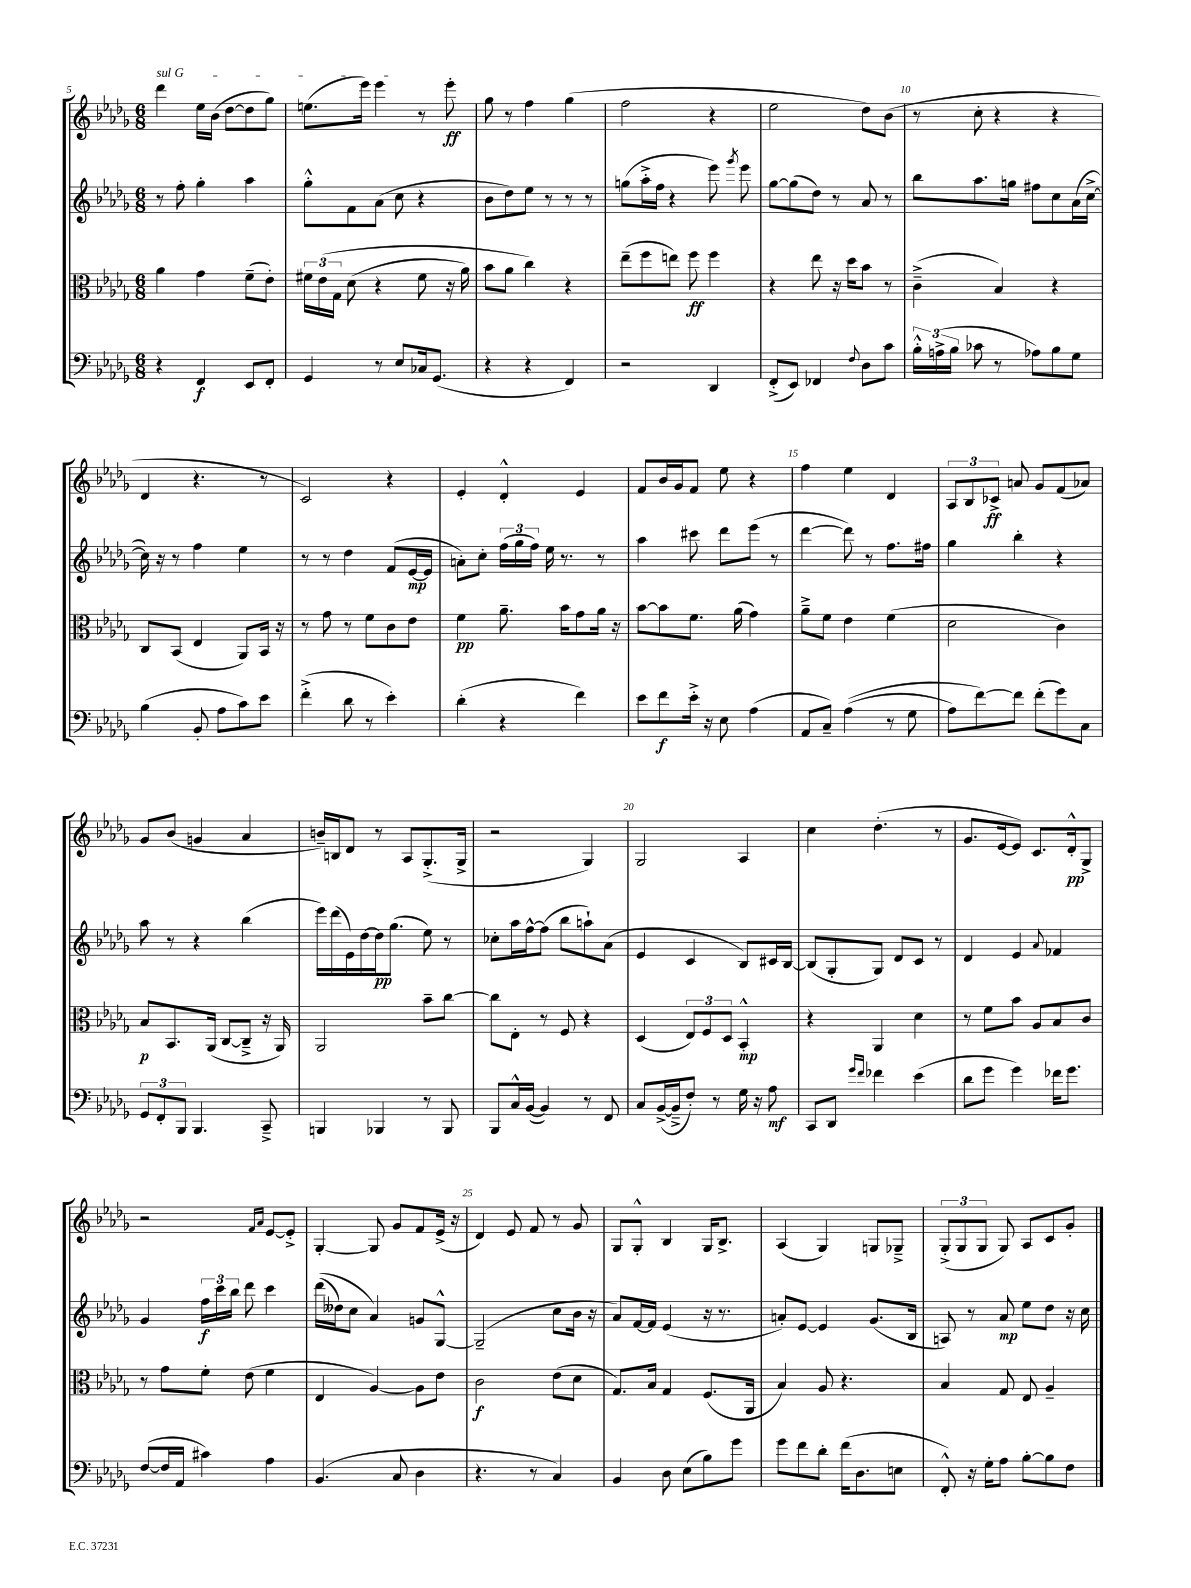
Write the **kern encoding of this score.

**kern	**dynam	**kern	**dynam	**kern	**dynam	**kern	**dynam
*part4	*part4	*part3	*part3	*part2	*part2	*part1	*part1
*staff4	*staff4	*staff3	*staff3	*staff2	*staff2	*staff1	*staff1
*clefF4	*	*clefC3	*	*clefG2	*	*clefG2	*
*k[b-e-a-d-g-]	*	*k[b-e-a-d-g-]	*	*k[b-e-a-d-g-]	*	*k[b-e-a-d-g-]	*
*M6/8	*	*M6/8	*	*M6/8	*	*M6/8	*
=5	=5	=5	=5	=5	=5	=5	=5
!	!	!	!	!	!	!LO:TX:a:i:t=sul G	!
4r	.	4a-\	.	8r	.	4ddd-\	.
.	.	.	.	8ff'\	.	.	.
4FF/	f	4g-\	.	4gg-'\	.	16ee-\LL	.
.	.	.	.	.	.	(16b-\JJ	.
.	.	.	.	.	.	[8dd-\L	.
8EE-/L	.	(8f~\L	.	4aa-\	.	8dd-\]	.
8FF'/J	.	8e-'\J)	.	.	.	8gg-\J)	.
=6	=6	=6	=6	=6	=6	=6	=6
4GG-/	.	24f#X\LL	.	8gg-'^^\L	.	(8.een\L	.
.	.	(24e-\	.	.	.	.	.
.	.	24G-\JJ	.	.	.	.	.
.	.	(8d-\	.	8f\	.	.	.
.	.	.	.	.	.	16eee-\Jk)	.
8r	.	4r	.	(8a-\J	.	4eee-\	.
8E-/L	.	.	.	8cc\	.	.	.
16C-X/k	.	8f#\	.	4r	.	8r	.
(8.GG-/J	.	.	.	.	.	.	.
.	.	16r	.	.	.	8eee-'\	ff
.	.	16a-\)	.	.	.	.	.
=7	=7	=7	=7	=7	=7	=7	=7
4r	.	8b-\L	.	8b-\L	.	8gg-\	.
.	.	8a-\J	.	8dd-\)	.	8r	.
4r	.	4cc\)	.	8ee-\J	.	4ff\	.
.	.	.	.	8r	.	.	.
4FF/)	.	4r	.	8r	.	(4gg-\	.
.	.	.	.	8r	.	.	.
=8	=8	=8	=8	=8	=8	=8	=8
2r	.	(8ee-~\L	.	(8ggn\L	.	2ff\	.
.	.	8ff\	.	16aa-'^\L	.	.	.
.	.	.	.	16ff\JJ	.	.	.
.	.	8een\J)	.	4r	.	.	.
.	.	8ff\	ff	.	.	.	.
4DD-/	.	4ff\	.	8eee-\)	.	4r	.
.	.	.	.	8qggg-/	.	.	.
.	.	.	.	8eee-\	.	.	.
=9	=9	=9	=9	=9	=9	=9	=9
(8FF'^/L	.	4r	.	[8gg-\L	.	2ee-\	.
8EE-/J)	.	.	.	(8gg-\]	.	.	.
4FF-X/	.	8ee-\	.	8dd-\J)	.	.	.
.	.	16r	.	8r	.	.	.
.	.	16dd-\KL	.	.	.	.	.
8qqF/	.	.	.	.	.	.	.
8D-\L	.	8b-\J	.	8a-/	.	8dd-\L)	.
8c\J	.	8r	.	8r	.	(8b-\J	.
=10	=10	=10	=10	=10	=10	=10	=10
24B-'^^\LL	.	(4c~^\	.	8bb-\L	.	8r	.
(24An^\	.	.	.	.	.	.	.
24B-\JJ	.	.	.	.	.	.	.
8c-X\	.	.	.	8.aa-\	.	8cc'\	.
8r	.	4B-/)	.	.	.	4r	.
.	.	.	.	16ggn\Jk	.	.	.
8A-X\L)	.	.	.	8ff#X\L	.	.	.
8B-\	.	4r	.	8cc\	.	4r	.
8G-\J	.	.	.	(16a-\L	.	.	.
.	.	.	.	[16cc^\JJ	.	.	.
!!LO:LB:g=z
=11	=11	=11	=11	=11	=11	=11	=11
(4B-\	.	8C/L	.	16cc\])	.	4d-/	.
.	.	.	.	16r	.	.	.
.	.	(8BB-/J	.	8r	.	.	.
8BB-'/	.	4E-/	.	4ff\	.	4.r	.
8A-\L	.	.	.	.	.	.	.
8c\)	.	8AA-/L)	.	4ee-\	.	.	.
8e-\J	.	16BB-/Jk	.	.	.	8r	.
.	.	16r	.	.	.	.	.
=12	=12	=12	=12	=12	=12	=12	=12
(4f'^\	.	8r	.	8r	.	2c/)	.
.	.	8g-\	.	8r	.	.	.
8d-\	.	8r	.	4dd-\	.	.	.
8r	.	8f\L	.	.	.	.	.
4e-'\)	.	8c\	.	(8f/L	.	4r	.
.	.	8e-\J	.	[16e-/L	mp	.	.
.	.	.	.	16e-/JJ]	.	.	.
=13	=13	=13	=13	=13	=13	=13	=13
(4d-'\	.	4f\	pp	8an'\L)	.	4e-'/	.
.	.	.	.	8cc'\J	.	.	.
4r	.	8.a-~\	.	(24ff\LL	.	4d-'^^/	.
.	.	.	.	24gg-\	.	.	.
.	.	.	.	24ff\JJ)	.	.	.
.	.	.	.	16ee-\	.	.	.
.	.	16b-\KL	.	8.r	.	.	.
4f\)	.	8g-\	.	.	.	4e-/	.
.	.	16a-\Jk	.	8r	.	.	.
.	.	16r	.	.	.	.	.
=14	=14	=14	=14	=14	=14	=14	=14
8e-\L	.	[8b-\L	.	4aa-\	.	8f/L	.
8f\	f	8b-\]	.	.	.	16b-/L	.
.	.	.	.	.	.	16g-/J	.
16e-'^\Jk	.	8.f\J	.	8ccc#X\	.	8f/J	.
16r	.	.	.	.	.	.	.
8E-\	.	.	.	8ddd-\L	.	8ee-\	.
.	.	(16a-\	.	.	.	.	.
(4A-\	.	4g-\)	.	(8eee-\J	.	4r	.
.	.	.	.	8r	.	.	.
=15	=15	=15	=15	=15	=15	=15	=15
8AA-/L	.	8a-~^\L	.	[4ddd-\	.	4ff\	.
8C~/J)	.	8f\J	.	.	.	.	.
((4A-\	.	4e-\	.	8ddd-\])	.	4ee-\	.
.	.	.	.	8r	.	.	.
8r	.	(4f\	.	8.ff\L	.	4d-/	.
8G-\	.	.	.	.	.	.	.
.	.	.	.	16ff#X\Jk	.	.	.
=16	=16	=16	=16	=16	=16	=16	=16
8A-\L)	.	2d-\	.	4gg-\	.	12A-/L	.
.	.	.	.	.	.	12B-/	.
[8f\)	.	.	.	.	.	.	.
.	.	.	.	.	.	12c-X^/J	ff
8f\J]	.	.	.	4bb-'\	.	8an/	.
(8f'\L	.	.	.	.	.	8g-/L	.
8g-\)	.	4c\)	.	4r	.	(8f/	.
8C\J	.	.	.	.	.	8a-X/J)	.
!!LO:LB:g=z
=17	=17	=17	=17	=17	=17	=17	=17
12GG-/L	.	8B-/L	p	8aa-\	.	8g-/L	.
12FF'/	.	.	.	.	.	.	.
.	.	8.BB-/	.	8r	.	(8b-/J	.
12BBB-/J	.	.	.	.	.	.	.
4.BBB-/	.	.	.	4r	.	4gn/	.
.	.	(16AA-/Jk	.	.	.	.	.
.	.	[8C/L	.	.	.	.	.
.	.	8C~^/J]	.	(4bb-\	.	4a-/	.
8CC~^/	.	16r	.	.	.	.	.
.	.	16AA-/)	.	.	.	.	.
=18	=18	=18	=18	=18	=18	=18	=18
4BBBn/	.	2AA-/	.	16eee-\LL)	.	16bn~/LL)	.
.	.	.	.	(16ddd-\	.	16Bn/J	.
.	.	.	.	16e-\)	.	8d-/J	.
.	.	.	.	[16dd-\	.	.	.
4BBB-X/	.	.	.	16dd-\J]	pp	8r	.
.	.	.	.	(8.gg-\J	.	.	.
.	.	.	.	.	.	8A-/L	.
8r	.	8b-~\L	.	8ee-\)	.	(8.G-'^/	.
8BBB-/	.	[8cc\J	.	8r	.	.	.
.	.	.	.	.	.	16G-^/Jk	.
=19	=19	=19	=19	=19	=19	=19	=19
8BBB-/L	.	8cc\L]	.	8cc-X'\L	.	2r	.
16C^^/L	.	8E-'\J	.	16aa-\L	.	.	.
([16BB-/JJ	.	.	.	[16ff^^\J	.	.	.
4BB-/])	.	8r	.	(8ff\J]	.	.	.
.	.	8F/	.	8bb-\L	.	.	.
8r	.	4r	.	8aan`\)	.	4G-/)	.
8FF/	.	.	.	(8a-\J	.	.	.
=20	=20	=20	=20	=20	=20	=20	=20
8C/L	.	(4D-/	.	4e-/	.	2G-/	.
([16BB-^/L	.	.	.	.	.	.	.
16BB-~^/J]	.	.	.	.	.	.	.
8F'/J)	.	12E-/L)	.	4c/	.	.	.
.	.	12F/	.	.	.	.	.
8r	.	.	.	.	.	.	.
.	.	12D-/J	.	.	.	.	.
16G-\	.	4BB-'^^/	mp	8B-/L)	.	4A-/	.
16r	.	.	.	.	.	.	.
8A-\	mf	.	.	16c#X/L	.	.	.
.	.	.	.	[16B-/JJ	.	.	.
=21	=21	=21	=21	=21	=21	=21	=21
8CC/L	.	4r	.	(8B-/L]	.	4cc\	.
8DD-/J	.	.	.	8G-'/	.	.	.
16qqg-/LL	.	.	.	.	.	.	.
16qqf/JJ	.	.	.	.	.	.	.
4f-X\	.	4AA-/	.	8G-/J)	.	(4.dd-'\	.
.	.	.	.	8d-/L	.	.	.
(4e-\	.	4d-\	.	8c/J	.	.	.
.	.	.	.	8r	.	8r	.
=22	=22	=22	=22	=22	=22	=22	=22
8d-\L	.	8r	.	4d-/	.	8.g-/L	.
8g-\J	.	8f\L	.	.	.	.	.
.	.	.	.	.	.	[16e-/k	.
4g-\)	.	8b-\J	.	4e-/	.	8e-/J])	.
.	.	8A-/L	.	.	.	8.c/L	.
.	.	.	.	8qqa-/	.	.	.
16f-X\KL	.	8B-/	.	4f-X/	.	.	.
8.g-\J	.	.	.	.	.	16d-'^^/k	pp
.	.	8c/J	.	.	.	8G-^/J	.
!!LO:LB:g=z
=23	=23	=23	=23	=23	=23	=23	=23
([8F/L	.	8r	.	4g-/	.	2r	.
16F/L]	.	8g-\L	.	.	.	.	.
16AA-/JJ	.	.	.	.	.	.	.
4c#X\)	.	8f'\J	.	24ff\LL	f	.	.
.	.	.	.	24ccc\	.	.	.
.	.	.	.	24bb-\JJ	.	.	.
.	.	(8e-\	.	8ddd-\	.	.	.
.	.	.	.	.	.	16qqf/LL	.
.	.	.	.	.	.	16qqa-/JJ	.
4A-\	.	4f\	.	4ccc\	.	[8e-/L	.
.	.	.	.	.	.	8e-'^/J]	.
=24	=24	=24	=24	=24	=24	=24	=24
(4.BB-/	.	4E-/	.	((16ddd-\LL	.	[4G-'/	.
.	.	.	.	16dd--X\J)	.	.	.
.	.	.	.	8cc\J	.	.	.
.	.	[4A-/)	.	4a-/)	.	8G-/]	.
8C/	.	.	.	.	.	8g-/L	.
4D-\	.	8A-\L]	.	8gn/L	.	8f/	.
.	.	8e-\J	.	[8G-^^/J	.	(16e-^/Jk	.
.	.	.	.	.	.	16r	.
=25	=25	=25	=25	=25	=25	=25	=25
4.r	.	2c\	f	(2G-~/]	.	4d-/)	.
.	.	.	.	.	.	8e-/	.
8r	.	.	.	.	.	8f/	.
4C/)	.	(8e-\L	.	8cc\L	.	8r	.
.	.	8d-\J	.	16b-\Jk	.	8g-/	.
.	.	.	.	16r	.	.	.
=26	=26	=26	=26	=26	=26	=26	=26
4BB-/	.	8.G-/L)	.	8a-/L)	.	8G-/L	.
.	.	.	.	[16f/L	.	8G-'^^/J	.
.	.	16B-/Jk	.	16f/JJ]	.	.	.
8D-\	.	4G-/	.	(4e-/	.	4B-/	.
(8E-\L	.	.	.	.	.	.	.
8B-\)	.	(8.F/L	.	16r	.	16G-/KL	.
.	.	.	.	8.r	.	8.B-^/J	.
8g-\J	.	.	.	.	.	.	.
.	.	16AA-/Jk	.	.	.	.	.
=27	=27	=27	=27	=27	=27	=27	=27
8g-\L	.	4B-/)	.	8an'/L)	.	(4A-/	.
8f\	.	.	.	[8e-/J	.	.	.
8d-'\J	.	8A-/	.	4e-/]	.	4G-/)	.
(16f\KL	.	4.r	.	.	.	.	.
8.D-\	.	.	.	.	.	.	.
.	.	.	.	(8.g-/L	.	8Gn/L	.
8En\J	.	.	.	.	.	8G-X~^/J	.
.	.	.	.	16B-/Jk	.	.	.
=28	=28	=28	=28	=28	=28	=28	=28
8FF'^^/)	.	4B-/	.	8An/)	.	(12G-'^/L	.
.	.	.	.	.	.	12G-/	.
16r	.	.	.	8r	.	.	.
.	.	.	.	.	.	12G-/J	.
16G-'\KL	.	.	.	.	.	.	.
8A-\J	.	8G-/	.	8a-/	mp	8G-/)	.
[8B-'\L	.	8E-/	.	8ee-\L	.	8A-/L	.
8B-\]	.	4A-~/	.	8dd-\J	.	8c/	.
8F\J	.	.	.	16r	.	8g-'/J	.
.	.	.	.	16cc\	.	.	.
==	==	==	==	==	==	==	==
*-	*-	*-	*-	*-	*-	*-	*-
